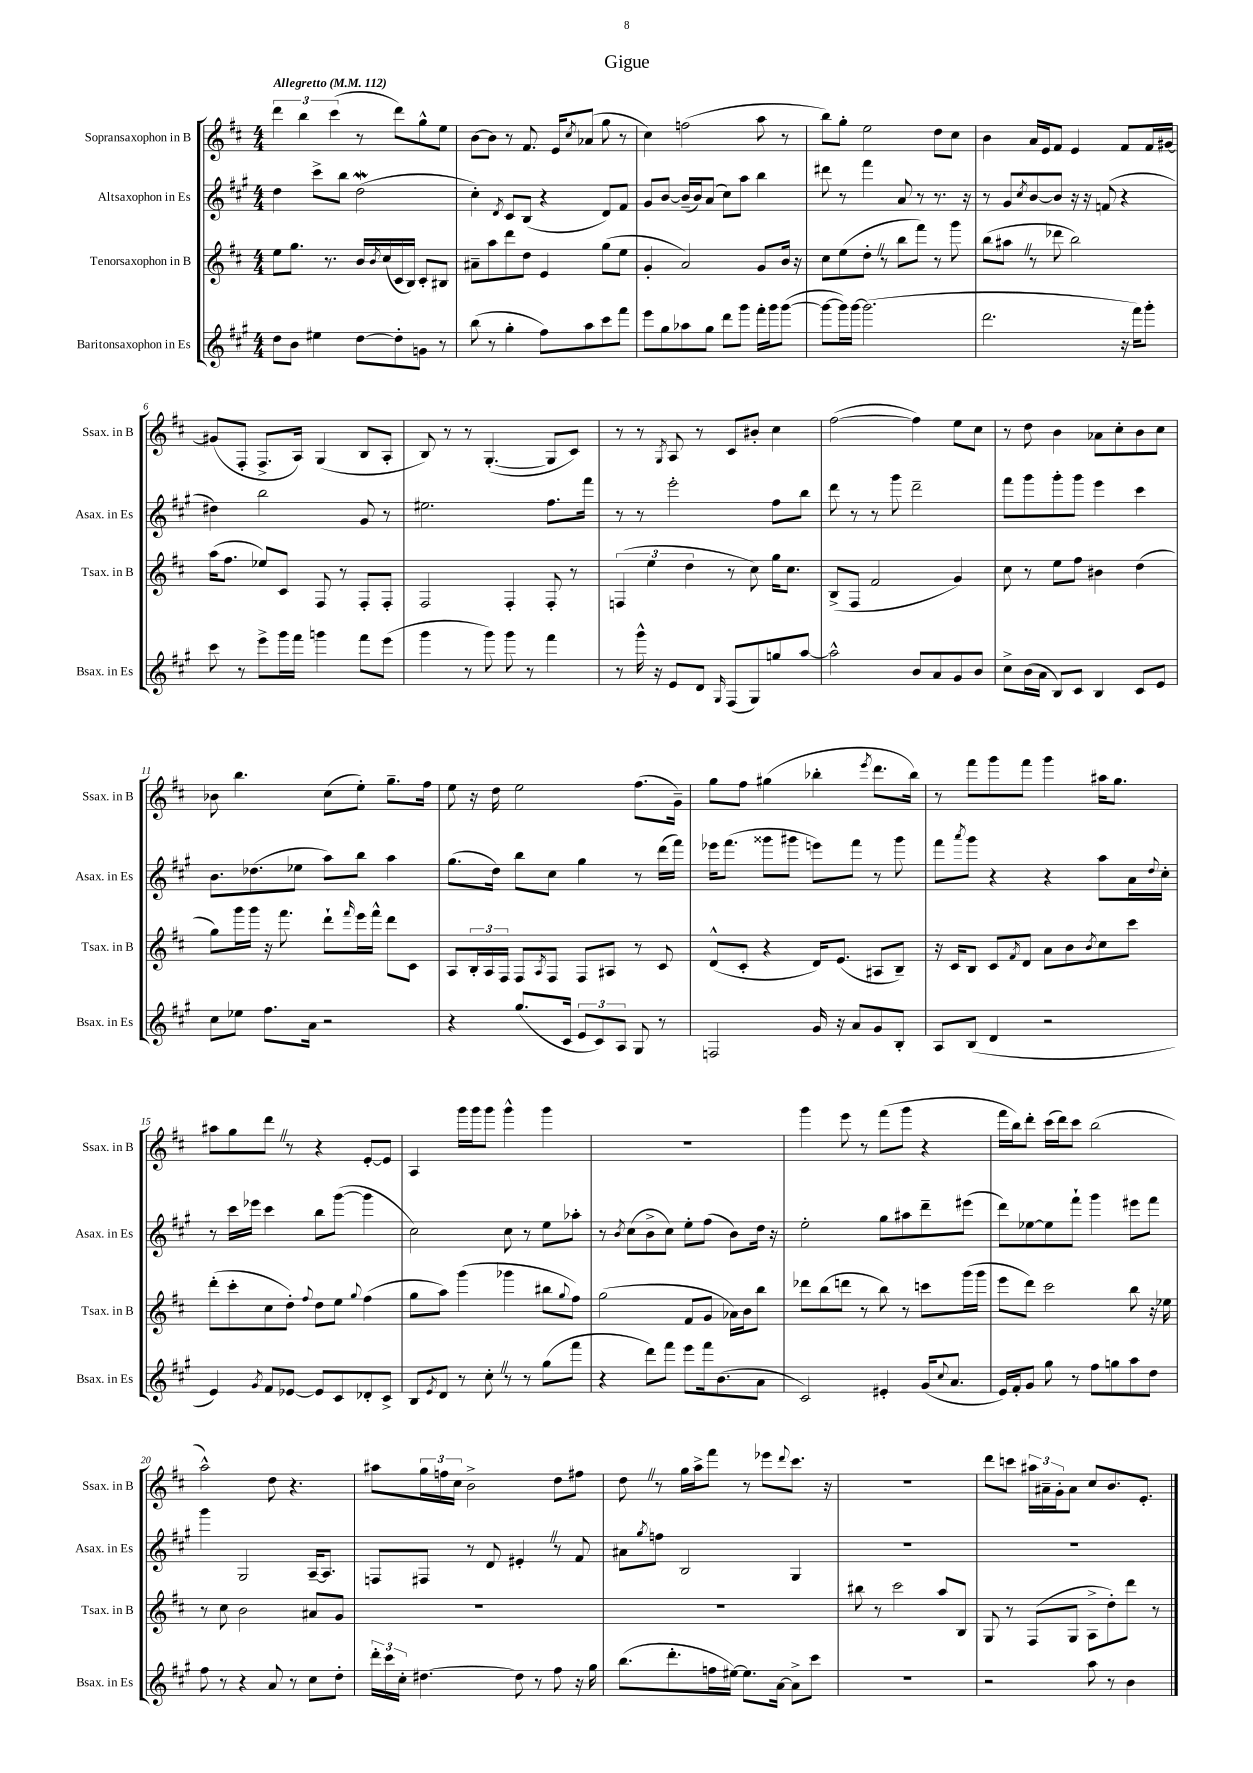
\header { title = "Gigue" }
<<
\new StaffGroup <<
\new Staff = "s0" \with { instrumentName = "Sopransaxophon in B" shortInstrumentName = "Ssax. in B" } {
    \clef treble \key d \major \numericTimeSignature \time 4/4 \tempo "Allegretto" 4 = 112
    \tuplet 3/2 { d'''4 b''4 cis'''4( } r8 d'''8) g''8-^ e''8 |
    b'8~ b'8 r8 fis'8. e'16 \acciaccatura { cis''8 } aes'8( g''8 r8 |
    cis''4) f''2( a''8 r8 |
    b''8) g''8-. e''2 d''8 cis''8 |
    b'4 a'16 e'16 fis'8 e'4 fis'8 fis'16 gis'16~ |
    gis'8( fis8-. fis8.-> a16) g4( b8 a8-. |
    b8) r8 r8 g4.~-.( g8 cis'8) |
    r8 r8 \acciaccatura { g8 } a8 r8 cis'8 bis'8-. cis''4 |
    fis''2~( fis''4) e''8 cis''8 |
    r8 d''8 b'4 aes'8 cis''8-. b'8 cis''8 |
    bes'8 b''4. cis''8( e''8-.) g''8.-- fis''16 |
    e''8 r16 d''16 e''2 fis''8.( g'16--) |
    g''8 fis''8 gis''4( bes''4-. \acciaccatura { e'''8 } d'''8. bes''16) |
    r8 fis'''8 g'''8 fis'''8 g'''4 ais''16 g''8. |
    ais''8 g''8 d'''8 \once \override BreathingSign.text = \markup { \musicglyph "scripts.caesura.straight" } \breathe r8 r4 e'8~-. e'8 |
    a4 g'''16 g'''16 g'''8 g'''4-^ g'''4 |
    R1 |
    g'''4 e'''8 r8 fis'''8( g'''8 r4 |
    fis'''16 b''16) d'''8-. cis'''16( d'''16) cis'''8 b''2( |
    a''2-^) d''8 r4. |
    ais''8 \tuplet 3/2 { g''16 f''16 cis''16 } b'2-> d''8 fis''8 |
    d''8 \once \override BreathingSign.text = \markup { \musicglyph "scripts.caesura.straight" } \breathe r8 g''16 a''16-> fis'''8 r8 ees'''8 \appoggiatura { d'''8 } cis'''8. r16 |
    R1 |
    d'''8 c'''8 \tuplet 3/2 { ais''16 ais'16-- g'16-. } ais'8 cis''8 b'8. e'8.-. \bar "|." |
}
\new Staff = "s1" \with { instrumentName = "Altsaxophon in Es" shortInstrumentName = "Asax. in Es" } {
    \clef treble \key a \major \numericTimeSignature \time 4/4
    d''4 cis'''8-> b''8 d''2\mordent( |
    cis''4-.) \acciaccatura { d'8 } cis'8 b8( r4 d'8) fis'8 |
    gis'8 b'8~ b'16--( b'16) a'8( cis''8) a''8 b''4 |
    dis'''8 r8 fis'''4 a'8 r8 r8. r16 |
    r8 gis'8 \acciaccatura { cis''8 } b'8~ b'8 r16 r16 f'8( r4 |
    dis''4) b''2 gis'8 r8 |
    eis''2. fis''8. fis'''16 |
    r8 r8 e'''2-. fis''8 b''8 |
    d'''8 r8 r8 gis'''8 d'''2-- |
    fis'''8 gis'''8 gis'''8-. gis'''8 e'''4 cis'''4 |
    b'8. des''8.( ees''8 a''8) b''8 a''4 |
    gis''8.( d''16) b''8 cis''8 gis''4 r8 d'''16( fis'''16) |
    ees'''16 fis'''8.( gisis'''8 gis'''8 e'''8) fis'''8 r8 gis'''8 |
    fis'''8 \acciaccatura { a'''8 } gis'''8 r4 r4 a''8 a'16 \appoggiatura { d''8 } cis''16-. |
    r8 cis'''16 ees'''16 cis'''4 b''8 gis'''8~( gis'''4 |
    cis''2) cis''8 r8 e''8 aes''8-. |
    r8 \acciaccatura { b'8 } cis''8( b'8-> cis''8) e''8-. fis''8( b'8) d''16 r16 |
    e''2-. gis''8 ais''8 d'''8-- eis'''8( |
    d'''8) ees''8~ ees''8 fis'''8-! gis'''4 eis'''8 fis'''8 |
    gis'''4 gis2 a16~-- a8. |
    f8 fis8 r8 d'8 eis'4-. \once \override BreathingSign.text = \markup { \musicglyph "scripts.caesura.straight" } \breathe r8 fis'8 |
    ais'8 \acciaccatura { gis''8 } f''8 b2 gis4 |
    R1 |
    R1 \bar "|." |
}
\new Staff = "s2" \with { instrumentName = "Tenorsaxophon in B" shortInstrumentName = "Tsax. in B" } {
    \clef treble \key d \major \numericTimeSignature \time 4/4
    e''8 g''8. r8. b'16 \acciaccatura { b'8 } cis''16( cis'16 b16) cis'8-. bis8 |
    ais'8-- a''8 d'''8 d''8 e'4 g''8( e''8 |
    g'4-. a'2) g'8 b'16 r16 |
    cis''8 e''8( d''8-. \once \override BreathingSign.text = \markup { \musicglyph "scripts.caesura.straight" } \breathe r8 b''8 fis'''8) r8 g'''8 |
    b''8( ais''8 \once \override BreathingSign.text = \markup { \musicglyph "scripts.caesura.straight" } \breathe r8 des'''8 b''2) |
    a''16( fis''8. ees''8) cis'8 fis8 r8 fis8-. fis8-. |
    fis2 fis4-. fis8-. r8 |
    \tuplet 3/2 { f4( e''4 d''4 } r8 cis''8) g''16 cis''8. |
    b8->( fis8 fis'2 g'4) |
    cis''8 r8 e''8 fis''8 bis'4 d''4( |
    g''8) g'''16 g'''16 r16 fis'''8. d'''8-! \grace { fis'''16 } e'''16 fis'''16-^ d'''8 cis'8 |
    a8 \tuplet 3/2 { b16-. a16 fis16 } fis8 \acciaccatura { a8 } fis8 fis8 ais8 r8 cis'8 |
    d'8-^( cis'8-. r4 d'16) e'8.( ais8 b8--) |
    r16 cis'16 b8 cis'8 \acciaccatura { fis'8 } d'8 a'8 b'8 \acciaccatura { b'8 } cis''8 cis'''8 |
    d'''8-.( cis'''8-. cis''8 d''8-.) \appoggiatura { fis''8 } d''8 e''8 \appoggiatura { g''8 } fis''4( |
    g''8 a''8) g'''4( ges'''4 bis''8 \appoggiatura { g''8 } fis''8) |
    g''2( fis'8 g'8 aes'16) b'16 b''8 |
    des'''8 b''8( d'''8 r8 b''8) r8 c'''8 g'''16( g'''16 |
    e'''8 d'''8) cis'''2 b''8 r16 ees''16 |
    r8 cis''8 b'2 ais'8 g'8 |
    R1 |
    R1 |
    bis''8 r8 cis'''2 a''8 b8 |
    g8 r8 fis8( g8 a8-> d''8-.) d'''8 r8 \bar "|." |
}
\new Staff = "s3" \with { instrumentName = "Baritonsaxophon in Es" shortInstrumentName = "Bsax. in Es" } {
    \clef treble \key a \major \numericTimeSignature \time 4/4
    d''8 b'8 eis''4 d''8~ d''8-. g'8 r8 |
    b''8( r8 gis''4-. fis''8) a''8 cis'''8 fis'''8 |
    e'''8 gis''8 aes''8 gis''8 d'''8 gis'''8 fis'''16-. gis'''16 gis'''8~( |
    gis'''8~ gis'''16) gis'''16~ gis'''2.( |
    d'''2. r16 fis'''16) gis'''8-. |
    cis'''8 r8 e'''8-> gis'''16 fis'''16 g'''4 fis'''8 e'''8( |
    gis'''4 r8 gis'''8) gis'''8 r8 fis'''4 |
    r8 gis'''16-^ r16 e'8 d'8 \grace { gis16 } fis8( gis8) g''8 a''8~ |
    a''2-^ b'8 a'8 gis'8 b'8 |
    cis''8-> b'16( a'16 b8) cis'8 b4 cis'8 e'8 |
    cis''8 ees''8 fis''8. a'16 r2 |
    r4 gis''8.( cis'16 \tuplet 3/2 { e'8 cis'8) a8 } gis8 r8 |
    f2 gis'16 r16 a'8 gis'8 b8-. |
    a8 b8( d'4 r2 |
    e'4) \acciaccatura { gis'8 } fis'8 ees'8~ ees'8 cis'8 des'8-. cis'8-> |
    b8 \acciaccatura { e'8 } d'8 r8 cis''8-. \once \override BreathingSign.text = \markup { \musicglyph "scripts.caesura.straight" } \breathe r8 r8 gis''8( fis'''8 |
    r4 d'''8) fis'''8 e'''8 fis'''16 b'8.( a'8 |
    cis'2) eis'4-. gis'16( \appoggiatura { cis''8 } a'8. |
    e'16) fis'16-. gis'8 gis''8 r8 fis''8 g''8 a''8 d''8 |
    fis''8 r8 r4 a'8 r8 cis''8 d''8-. |
    \tuplet 3/2 { d'''16-. cis'''16 cis''16-. } dis''4.~ dis''8 r8 fis''8 r16 gis''16 |
    b''8.( d'''8.-. f''16 eis''16~) eis''8. a'16~ a'8-> cis'''8 |
    R1 |
    r2 a''8 r8 b'4 \bar "|." |
}
>>
>>
